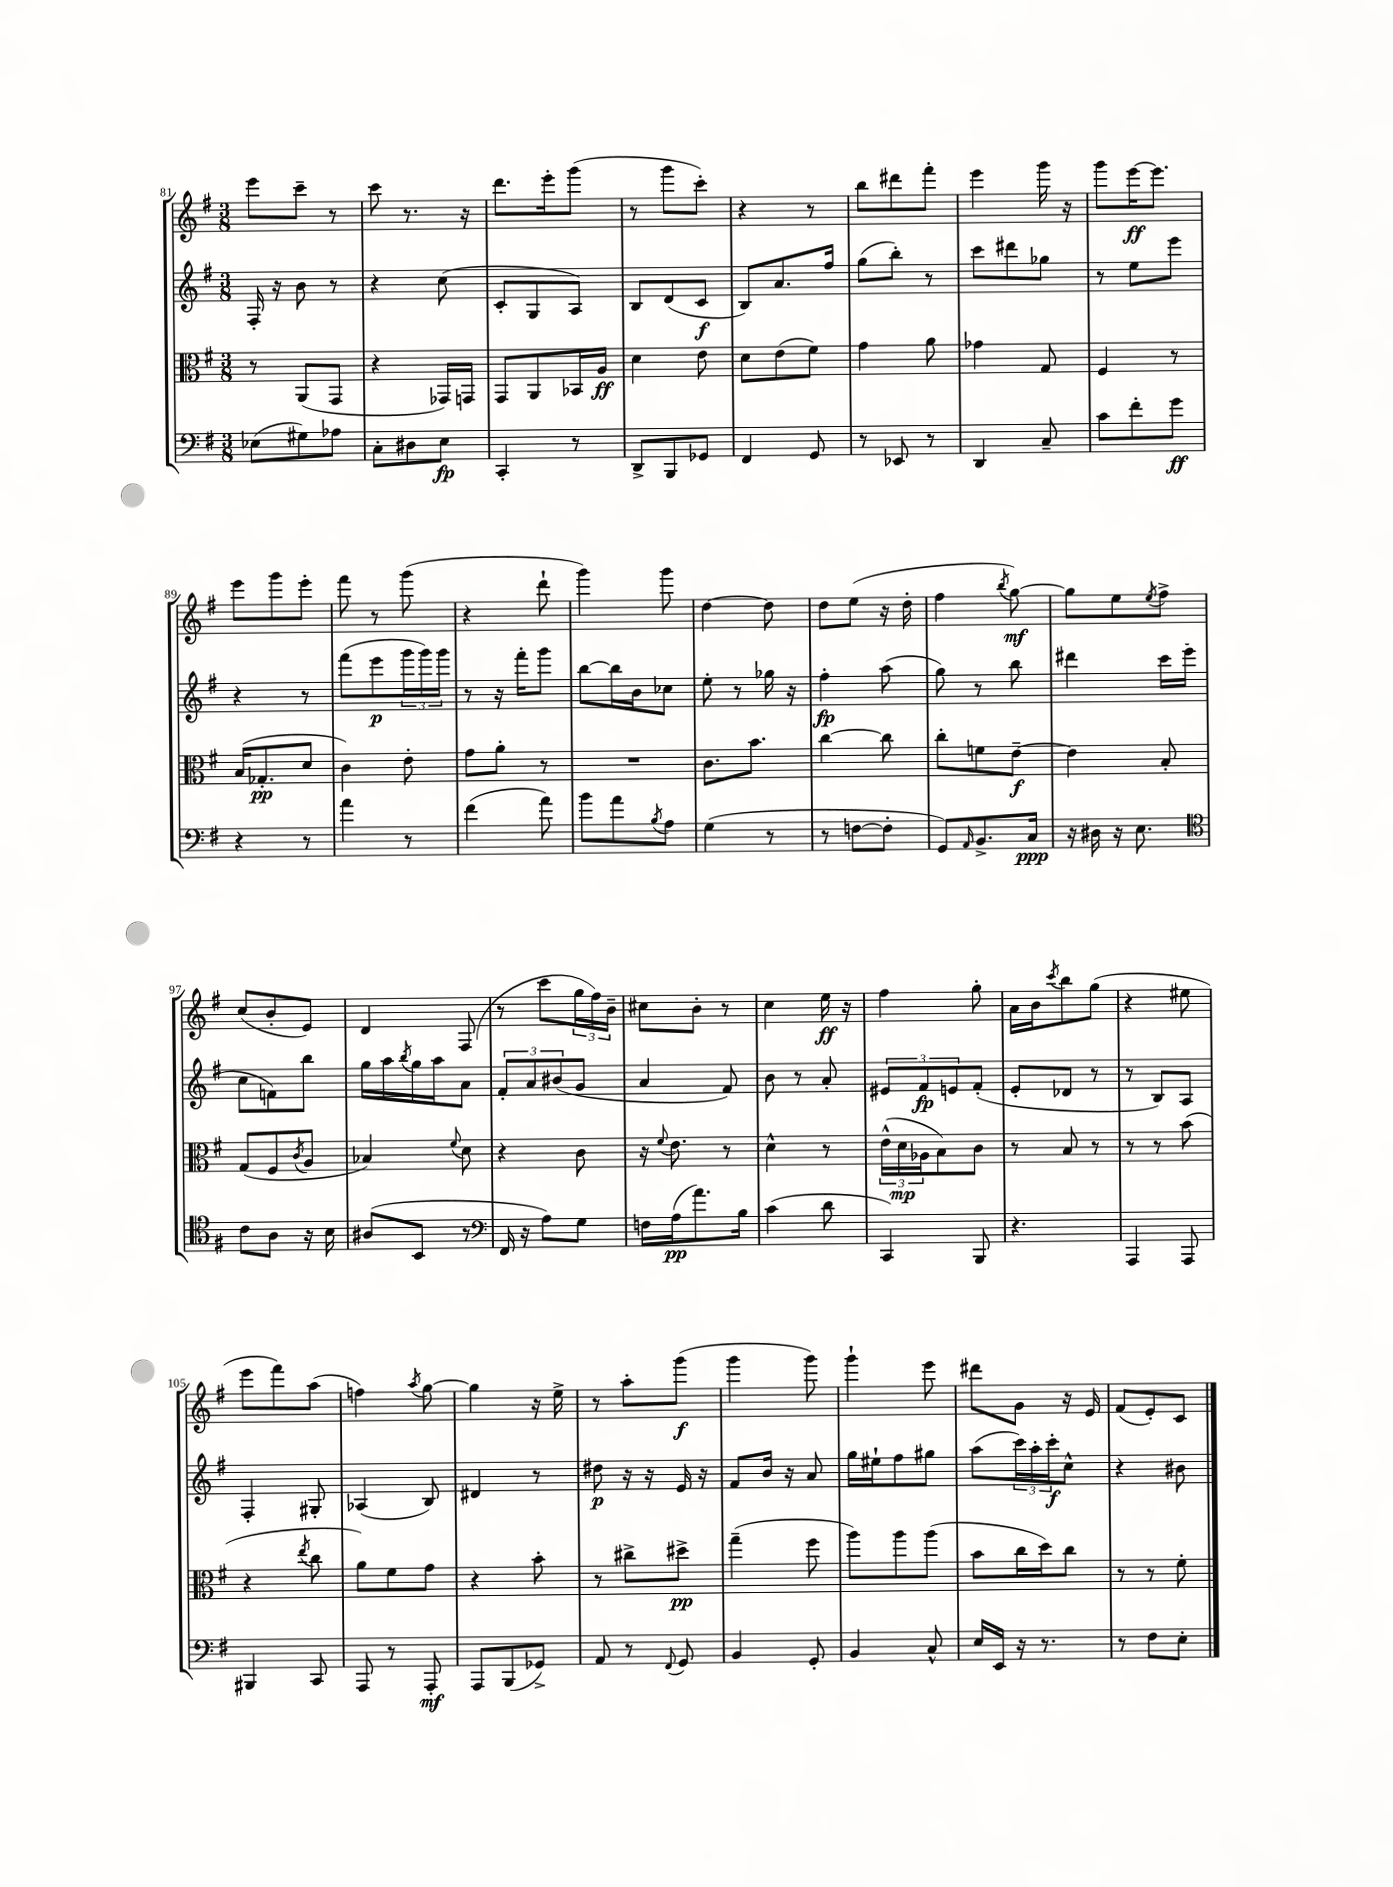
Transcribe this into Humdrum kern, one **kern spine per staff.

**kern	**dynam	**kern	**dynam	**kern	**dynam	**kern	**dynam
*part4	*part4	*part3	*part3	*part2	*part2	*part1	*part1
*staff4	*staff4	*staff3	*staff3	*staff2	*staff2	*staff1	*staff1
*clefF4	*	*clefC3	*	*clefG2	*	*clefG2	*
*k[f#]	*	*k[f#]	*	*k[f#]	*	*k[f#]	*
*M3/8	*	*M3/8	*	*M3/8	*	*M3/8	*
=81	=81	=81	=81	=81	=81	=81	=81
(8E-X\L	.	8r	.	16F#'/	.	8eee\L	.
.	.	.	.	16r	.	.	.
8G#X\)	.	(8AA/L	.	8b\	.	8ccc~\J	.
8A-X\J	.	8GG/J	.	8r	.	8r	.
=82	=82	=82	=82	=82	=82	=82	=82
8C'\L	.	4r	.	4r	.	8ccc\	.
8D#X\	.	.	.	.	.	8.r	.
8E\J	fp	16GG-X/LL)	.	(8cc\	.	.	.
.	.	16GGn/JJ	.	.	.	16r	.
=83	=83	=83	=83	=83	=83	=83	=83
4CC'/	.	8GG/L	.	8c'/L	.	8.ddd\L	.
.	.	8AA/	.	8G/	.	.	.
.	.	.	.	.	.	16eee'\k	.
8r	.	16BB-X/L	.	8A/J)	.	(8ggg\J	.
.	.	16A/JJ	ff	.	.	.	.
=84	=84	=84	=84	=84	=84	=84	=84
8DD^/L	.	4d\	.	8B/L	.	8r	.
8BBB/	.	.	.	(8d/	.	8ggg\L	.
8GG-X/J	.	8e\	.	8c/J	f	8ccc'\J)	.
=85	=85	=85	=85	=85	=85	=85	=85
4FF#/	.	8d\L	.	8B/L)	.	4r	.
.	.	(8e\	.	8.a/	.	.	.
8GG/	.	8f#\J)	.	.	.	8r	.
.	.	.	.	16ff#/Jk	.	.	.
=86	=86	=86	=86	=86	=86	=86	=86
8r	.	4g\	.	(8gg\L	.	8bb\L	.
8EE-X/	.	.	.	8bb'\J)	.	8ddd#X\	.
8r	.	8a\	.	8r	.	8fff#'\J	.
=87	=87	=87	=87	=87	=87	=87	=87
4DD/	.	4g-X\	.	8ccc\L	.	4eee\	.
.	.	.	.	8ddd#X\	.	.	.
8C~/	.	8G/	.	8gg-X\J	.	16ggg\	.
.	.	.	.	.	.	16r	.
=88	=88	=88	=88	=88	=88	=88	=88
8c\L	.	4F#/	.	8r	.	8ggg\L	.
8f#'\	.	.	.	8ee\L	.	[16eee\K	ff
.	.	.	.	.	.	8.eee\J]	.
8g\J	ff	8r	.	8eee\J	.	.	.
!!LO:LB:g=z
=89	=89	=89	=89	=89	=89	=89	=89
4r	.	(16B/KL	.	4r	.	8eee\L	.
.	.	8.G-X'/	pp	.	.	.	.
.	.	.	.	.	.	8ggg\	.
8r	.	8d/J	.	8r	.	8eee'\J	.
=90	=90	=90	=90	=90	=90	=90	=90
4a\	.	4c\)	.	(8fff#\L	.	8fff#\	.
.	.	.	.	8eee\	p	8r	.
8r	.	8e'\	.	24ggg\L	.	(8ggg\	.
.	.	.	.	24ggg\)	.	.	.
.	.	.	.	24ggg\JJ	.	.	.
=91	=91	=91	=91	=91	=91	=91	=91
(4f#\	.	8g\L	.	8r	.	4r	.
.	.	8a'\J	.	16r	.	.	.
.	.	.	.	16fff#'\KL	.	.	.
8a\)	.	8r	.	8ggg\J	.	8ddd`\	.
=92	=92	=92	=92	=92	=92	=92	=92
8b\L	.	4.r	.	[8bb\L	.	4ggg\)	.
8a\	.	.	.	16bb\L]	.	.	.
.	.	.	.	16b\J	.	.	.
8qB/	.	.	.	.	.	.	.
8A\J	.	.	.	8cc-X\J	.	8ggg\	.
=93	=93	=93	=93	=93	=93	=93	=93
(4G\	.	8.c\L	.	8ee'\	.	[4dd\	.
.	.	.	.	8r	.	.	.
.	.	8.b\J	.	.	.	.	.
8r	.	.	.	16gg-X\	.	8dd\]	.
.	.	.	.	16r	.	.	.
=94	=94	=94	=94	=94	=94	=94	=94
8r	.	[4cc\	.	4ff#'\	fp	8dd\L	.
[8Fn\L	.	.	.	.	.	(8ee\J	.
8F'\J]	.	8cc\]	.	(8aa\	.	16r	.
.	.	.	.	.	.	16dd'\	.
=95	=95	=95	=95	=95	=95	=95	=95
8GG/L)	.	8cc'\L	.	8gg\)	.	4ff#\	.
16qqAA/	.	.	.	.	.	.	.
8.BB^/	.	8fn\	.	8r	.	.	.
.	.	.	.	.	.	8qbb/	.
.	.	[8e~\J	f	8bb\	.	[8gg\)	mf
16C/Jk	ppp	.	.	.	.	.	.
=96	=96	=96	=96	=96	=96	=96	=96
16r	.	4e\]	.	4ddd#X\	.	8gg\L]	.
16D#X\	.	.	.	.	.	.	.
16r	.	.	.	.	.	8ee\	.
8.E\	.	.	.	.	.	.	.
.	.	.	.	.	.	8qee/	.
.	.	8B'/	.	16ccc\LL	.	8ff#^\J	.
.	.	.	.	(16eee\JJ	.	.	.
!!LO:LB:g=z
=97	=97	=97	=97	=97	=97	=97	=97
*clefC4	*	*	*	*	*	*	*
8c\L	.	(8G/L	.	8cc\L	.	(8cc/L	.
8A\J	.	8F#/	.	8fn\)	.	8b'/	.
.	.	8qc/	.	.	.	.	.
16r	.	8A/J	.	8bb\J	.	8e/J)	.
16B\	.	.	.	.	.	.	.
=98	=98	=98	=98	=98	=98	=98	=98
(8A#X/L	.	4B-X/)	.	16gg\LL	.	4d/	.
.	.	.	.	16aa\	.	.	.
.	.	.	.	8qbb/	.	.	.
8BB/J	.	.	.	16gg\	.	.	.
.	.	.	.	16aa\J	.	.	.
.	.	8qqf#/	.	.	.	.	.
8r	.	8d\	.	8a\J	.	(8F#/	.
=99	=99	=99	=99	=99	=99	=99	=99
*clefF4	*	*	*	*	*	*	*
16FF#/	.	4r	.	12f#'/L	.	8r	.
16r	.	.	.	.	.	.	.
.	.	.	.	12a/	.	.	.
8A\L)	.	.	.	.	.	8ccc\L	.
.	.	.	.	(12b#X/	.	.	.
8G\J	.	8c\	.	8g/J	.	24gg\L	.
.	.	.	.	.	.	24ff#\)	.
.	.	.	.	.	.	24b~\JJ	.
=100	=100	=100	=100	=100	=100	=100	=100
16Fn\LL	.	16r	.	4a/	.	8cc#X\L	.
.	.	8qqf#/	.	.	.	.	.
(16A\J	pp	8.e\	.	.	.	.	.
8.a\)	.	.	.	.	.	8b'\J	.
.	.	8r	.	8f#/)	.	8r	.
16B\Jk	.	.	.	.	.	.	.
=101	=101	=101	=101	=101	=101	=101	=101
(4c\	.	4d^^\	.	8b\	.	4cc\	.
.	.	.	.	8r	.	.	.
8d\	.	8r	.	8a'/	.	16ee\	ff
.	.	.	.	.	.	16r	.
=102	=102	=102	=102	=102	=102	=102	=102
4CC/)	.	(24e^^\LL	.	12e#X/L	.	4ff#\	.
.	.	24d\	mp	.	.	.	.
.	.	24A-X\J	.	12f#/	fp	.	.
.	.	8B\)	.	.	.	.	.
.	.	.	.	12en/	.	.	.
8BBB/	.	8c\J	.	(8f#'/J	.	8gg'\	.
=103	=103	=103	=103	=103	=103	=103	=103
4.r	.	8r	.	8e'/L	.	16a\LL	.
.	.	.	.	.	.	16b\J	.
.	.	.	.	.	.	8qccc/	.
.	.	8B/	.	8d-X/J	.	8bb\	.
.	.	8r	.	8r	.	(8gg\J	.
=104	=104	=104	=104	=104	=104	=104	=104
4AAA/	.	8r	.	8r	.	4r	.
.	.	8r	.	8B/L)	.	.	.
8AAA/	.	(8b\	.	8A/J	.	8ee#X\	.
!!LO:LB:g=z
=105	=105	=105	=105	=105	=105	=105	=105
4BBB#X/	.	4r	.	4F#'/	.	8eee\L	.
.	.	.	.	.	.	8fff#\)	.
.	.	8qee/	.	.	.	.	.
8CC/	.	8cc\	.	8G#X'/	.	(8aa\J	.
=106	=106	=106	=106	=106	=106	=106	=106
8AAA/	.	8a\L)	.	(4A-X/	.	4ffn\)	.
8r	.	8f#\	.	.	.	.	.
.	.	.	.	.	.	8qaa/	.
8AAA'/	mf	8g\J	.	8B/)	.	[8gg\	.
=107	=107	=107	=107	=107	=107	=107	=107
8AAA/L	.	4r	.	4d#X/	.	4gg\]	.
(8BBB/	.	.	.	.	.	.	.
8GG-X^/J)	.	8b'\	.	8r	.	16r	.
.	.	.	.	.	.	16ee^\	.
=108	=108	=108	=108	=108	=108	=108	=108
8AA/	.	8r	.	8dd#X\	p	8r	.
8r	.	8cc#X^\L	.	16r	.	8aa'\L	.
.	.	.	.	16r	.	.	.
8qqFF#/	.	.	.	.	.	.	.
8GG/	.	8dd#X^\J	pp	16e/	.	(8ggg\J	f
.	.	.	.	16r	.	.	.
=109	=109	=109	=109	=109	=109	=109	=109
4BB/	.	(4gg~\	.	8f#/L	.	4ggg\	.
.	.	.	.	16b/Jk	.	.	.
.	.	.	.	16r	.	.	.
8GG'/	.	8ff#\	.	8a/	.	8ggg\)	.
=110	=110	=110	=110	=110	=110	=110	=110
4BB/	.	8aa\L)	.	16gg\LL	.	4ggg`\	.
.	.	.	.	16ee#X`\J	.	.	.
.	.	8aa\	.	8ff#\	.	.	.
8C^^/	.	(8aa\J	.	8gg#X\J	.	8eee\	.
=111	=111	=111	=111	=111	=111	=111	=111
16E/LL	.	8b\L	.	(8aa\L	.	8ddd#X\L	.
16EE/JJ	.	.	.	.	.	.	.
16r	.	16cc\L	.	24ccc\L)	.	8g\J	.
.	.	.	.	24aa'\	.	.	.
8.r	.	16dd\J)	.	.	.	.	.
.	.	.	.	24ccc'\J	f	.	.
.	.	8cc\J	.	8cc^^\J	.	16r	.
.	.	.	.	.	.	16e/	.
=112	=112	=112	=112	=112	=112	=112	=112
8r	.	8r	.	4r	.	(8f#/L	.
8F#\L	.	8r	.	.	.	8e'/)	.
8E'\J	.	8f#'\	.	8b#X\	.	8c/J	.
==	==	==	==	==	==	==	==
*-	*-	*-	*-	*-	*-	*-	*-
